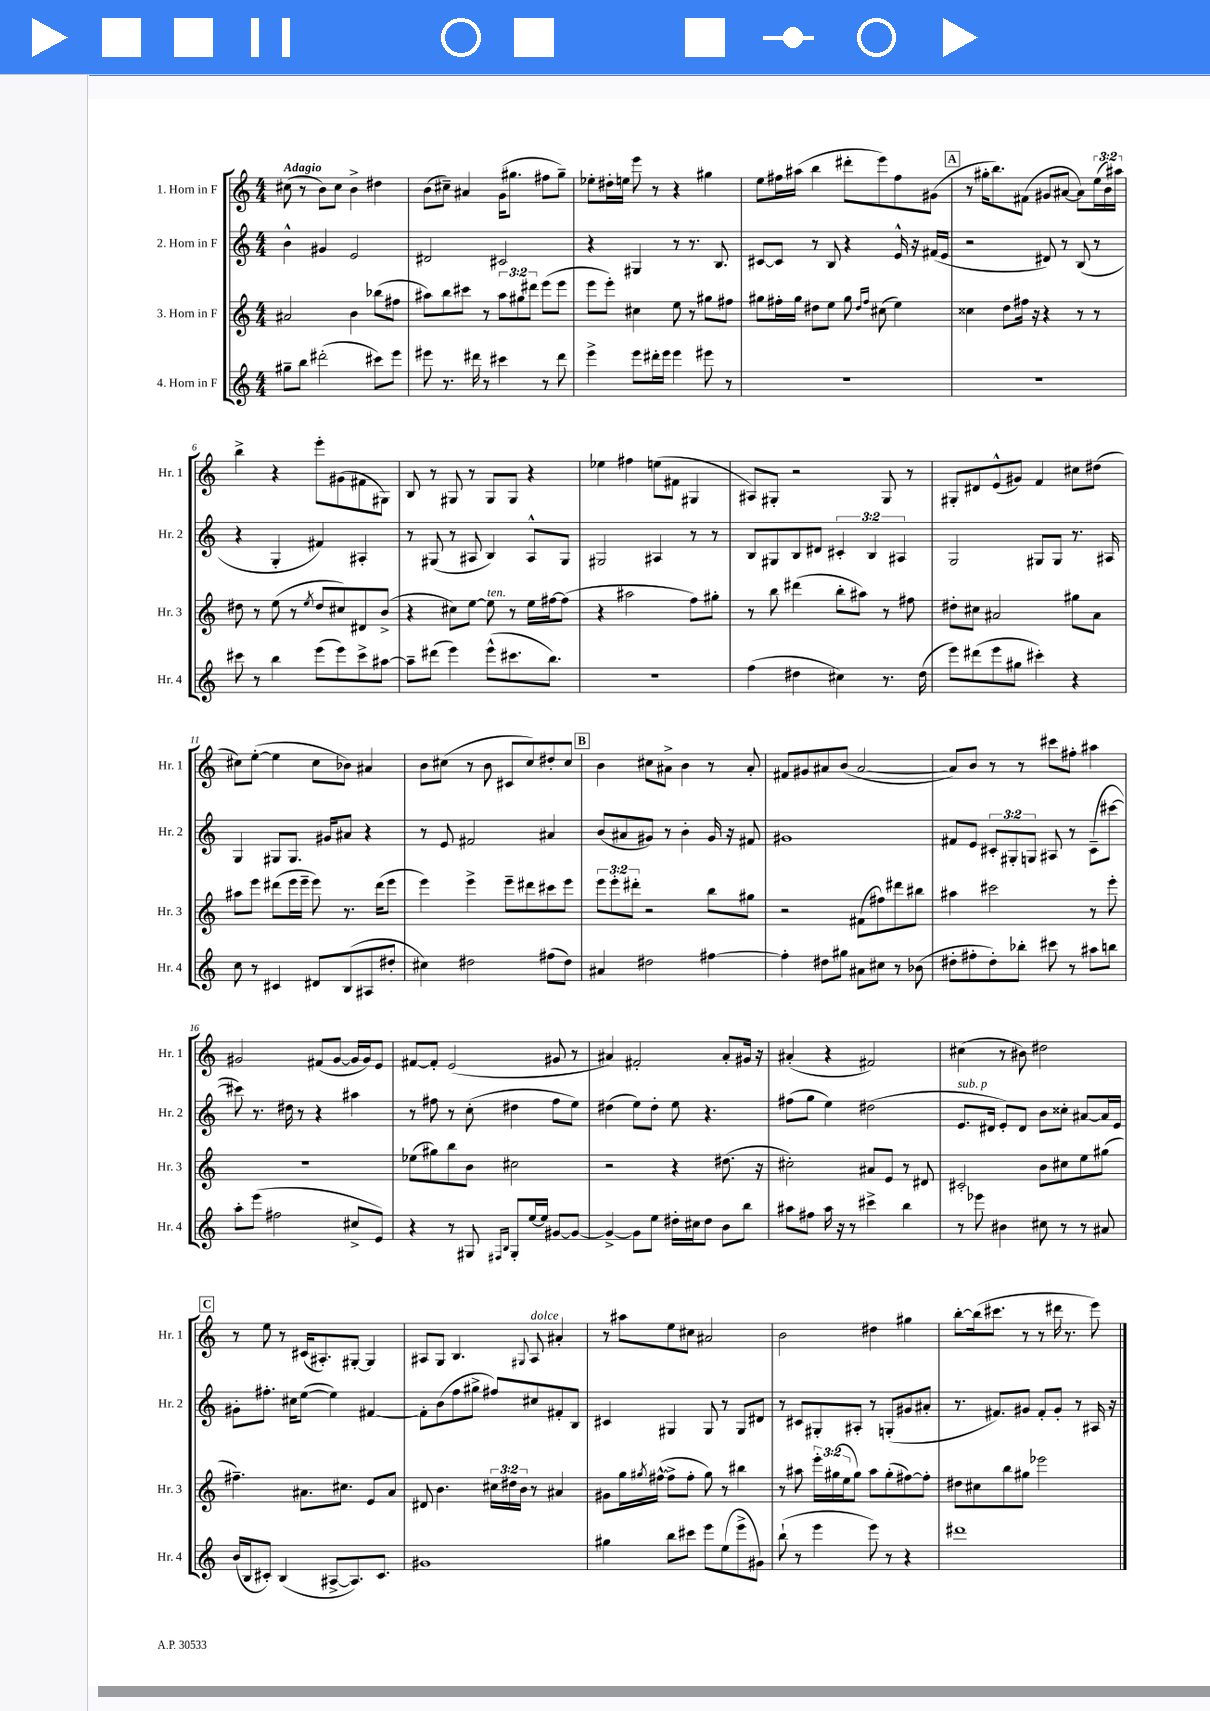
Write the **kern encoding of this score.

**kern	**kern	**kern	**kern
*part4	*part3	*part2	*part1
*staff4	*staff3	*staff2	*staff1
*I"4. Horn in F	*I"3. Horn in F	*I"2. Horn in F	*I"1. Horn in F
*I'Hr. 4	*I'Hr. 3	*I'Hr. 2	*I'Hr. 1
*clefG2	*clefG2	*clefG2	*clefG2
*k[]	*k[]	*k[]	*k[]
*M4/4	*M4/4	*M4/4	*M4/4
=1	=1	=1	=1
!	!	!	!LO:TX:a:B:t=Adagio
8gg#X~\L	2a#X/	4b^^\	(8cc#X\
8bb\J	.	.	8r
(2ddd#X'\	.	4g#X/	8b\L)
.	.	.	8cc#\J
.	4b\	2e/	4b^\
8ccc#X\L)	(8bb-X\L	.	4dd#X\
8eee\J	8ff#X\J	.	.
=2	=2	=2	=2
8eee#X\	8aa#X\L)	2d#X/	(8b\L
8.r	8bb\	.	8cc#X~\J)
.	8ccc#X\J	.	4a#X/
16ddd#X\	.	.	.
8r	8r	.	.
4ccc#X\	12aa#\L	2c#X/	(16g\KL
.	.	.	8.gg#X\J
.	12gg#X\	.	.
.	12ddd#X\J	.	.
8r	(8eee\L	.	8ff#X\L
8ddd#\	8eee\J	.	8gg#~\J)
=3	=3	=3	=3
4eee^\	8eee\L	4r	8ee-X'\L
.	8eee'\J)	.	16dd#X'\L
.	.	.	16een\JJ
8eee\L	4cc#X\	4G#X/	8eee\
16ddd#X'\L	.	.	8r
16eee\JJ	.	.	.
4eee\	8ee\	8r	4r
.	8r	8.r	.
8eee#X\	8gg#X\L	.	4gg#X\
.	.	8.B/	.
8r	8ff#X\J	.	.
=4	=4	=4	=4
1r	8gg#X\L	[8c#X/L	8ee\L
.	16ff#X'\L	8c#/J]	16ff#X\L
.	16gg#\JJ	.	(16aa#X\JJ
.	8dd#X\L	8r	4bb\
.	8ee\J	8B/	.
.	8gg#\	4r	8ddd#X'\L
.	16qqdd#/LL	.	.
.	16qqff#/JJ	.	.
.	(8cc#X\	.	8eee\)
.	4ee\)	16e^^/	8ff#\
.	.	16r	.
.	.	(16f#X/LL	(8g#X\J
.	.	16e/JJ	.
!!LO:REH:place=s1:t=A
=5	=5	=5	=5
1r	4cc##X\	2r	8r
.	.	.	16gg#X'\KL
.	.	.	8.bb\)
.	8dd\L	.	.
.	16ff#X\Jk	.	(8f#X\J
.	16r	.	.
.	4r	8d#X/)	8g#X/L
.	.	8r	[8a#X/J
.	8r	(8B/	8a#\L])
.	8r	8r	(24ee\L
.	.	.	24b\)
.	.	.	24aa#X\JJ
!!LO:LB:g=z
=6	=6	=6	=6
8ccc#X\	8dd#X\	4r	4bb^\
8r	8r	.	.
4bb\	(8ee\	4G'/	4r
.	8r	.	.
.	8qee/	.	.
(8eee\L	8dd#/L	4f#X/)	8eee'\L
8eee\)	8cc#X/)	.	(8g#X\
8ccc#^\	8d#X/	4A#X'/	8f#X\
[8aa#X\J	(8b^/J	.	8G#X\J)
=7	=7	=7	=7
8aa#~\L]	4r	8r	8B/
(8ddd#X\J	.	(8G#X/	8r
4eee\)	8cc#X\L)	8r	8G#X/
.	[8ee\J	8A#X/	8r
!	!LO:TX:a:i:t=ten.	!	!
(8eee^^\L	8ee\]	4B/)	8G#/L
8.ccc#X\	8r	.	8G#/J
.	16ee\LL	8A#^^/L	4r
8.bb\J)	[16ff#X\J	.	.
.	(8ff#\J]	8G#/J	.
=8	=8	=8	=8
1r	4r	2G#X/	4ee-X\
.	2aa#X\	.	4ff#X\
.	.	4A#X/	(8een\L
.	.	.	8f#X\J
.	8ff\L)	8r	4G#X/
.	8gg#X'\J	8r	.
=9	=9	=9	=9
(4ff\	8r	8B/L	8A#X/L)
.	8bb\	8G#X/	8G#X'/J
4dd#X\	(4ddd#X\	8B/	2r
.	.	8d#X/J	.
4cc#X\)	8bb'\L	6c#X'/	.
.	8aa#X\J)	.	.
.	.	6B/	.
8.r	8r	.	8G#/
.	.	6A#X/	.
.	8ff#X\	.	8r
(16dd#\	.	.	.
=10	=10	=10	=10
8eee\L)	8dd#X'\L	2G/	8G#X'/L
(8ddd#X\	8cc#X\J	.	8d#X/
8eee\	2a#X/	.	(8e^^/
8gg#X\J	.	.	8g#X/J)
4ccc#X'\)	.	8G#X/L	4f/
.	.	8G#/J	.
4r	8gg#X\L	8.r	8cc#X\L
.	8a#\J	.	(8dd#X\J
.	.	16A#X/	.
!!LO:LB:g=z
=11	=11	=11	=11
8cc\	8aa#X\L	4G/	8cc#X\L)
8r	8eee\J	.	([8ee'\J
4c#X/	(8ddd#X\L	8G#X/L	4ee\]
.	16eee\L	8.G#/J	.
.	16eee~\JJ	.	.
8d#X/L	8eee\)	.	8cc#\L
.	.	16g#X/KL	.
(8B/	8.r	8a#X/J	8b-X\J)
8A#X/	.	4r	4a#X/
.	(16ddd#\KL	.	.
8dd#X'/J	8eee\J	.	.
=12	=12	=12	=12
4cc#X\)	4eee\)	8r	8b\L
.	.	8e/	(8cc#X\J
2dd#X\	4eee^\	2f#X/	8r
.	.	.	8b\
.	8eee~\L	.	8c#X/L
.	8ddd#X\	.	8cc#/)
(8ff#X\L	8ccc#X\	4a#X/	8dd#X'/
8dd#\J)	8eee\J	.	8cc#/J
!!LO:REH:place=s1:t=B
=13	=13	=13	=13
4a#X/	12eee\L	(8b/L	4b\
.	12eee'\	.	.
.	.	8a#X/	.
.	12ddd#X'\J	.	.
2dd#X\	2r	8g#X/J)	8cc#X\L
.	.	8r	8a#X^\J
.	.	4b'\	4b\
[4ff#X\	8bb\L	16g#/	8r
.	.	16r	.
.	8gg#X\J	8f#X/	8a#'/
=14	=14	=14	=14
4ff#'\]	2r	1g#X	8f#X/L
.	.	.	8g#X/
8dd#X\L	.	.	8a#X/
8gg#X\J	.	.	(8b/J
8a#X\L	(8f#X\L	.	[2a#/
8cc#X\J	8ff#X\)	.	.
8r	8ddd#X\	.	.
(8b-X\	8bb#X\J	.	.
=15	=15	=15	=15
8dd#X'\L	4aa#X\	8f#X/L	8a#/L])
8ff#X'\	.	8e/J	8b/J
8dd#'\)	2ccc#X\	12c#X'/L	8r
.	.	12G#X'/	.
8bb-X'\J	.	.	8r
.	.	12Gn/J	.
8ccc#X\	.	8A#X/	8ccc#X\L
8r	.	8r	8ff#X'\J
8aa#X\L	8r	(8c#~\L	4aa#X\
8bbn\J	8eee'\	[8ccc#X\J	.
!!LO:LB:g=z
=16	=16	=16	=16
8aa'\L	1r	8ccc#X\])	2g#X/
(8eee\J	.	8.r	.
2ff#X\	.	.	.
.	.	16dd#X\	.
.	.	8r	.
.	.	4r	(8f#X/L
.	.	.	[8g#/J
8cc#X^/L	.	4aa#X\	16g#/LL]
.	.	.	16g#/J)
8e/J)	.	.	8e/J
=17	=17	=17	=17
4r	(8ee-X\L	8r	[8f#X/L
.	8gg#X\)	8ff#X\	8f#'/J]
8r	8bb\	8r	(2e/
8G#X/	8b\J	(8cc'\	.
16qqF#X/LL	.	.	.
16qqB/JJ	.	.	.
8G#'/L	2cc#X\	4dd#X\	.
[16ee/L	.	.	.
16ee/JJ]	.	.	.
[8g#X/L	.	8ff#\L	8g#X/
8g#/J_	.	8ee\J)	8r
=18	=18	=18	=18
4g#^/_	2r	(4dd#X\	4a#X/)
8g#\L]	.	8ee\L)	2f#X'/
8ee\J	.	8dd#'\J	.
16dd#X'\LL	4r	8ee\	.
16cc#X\J	.	.	.
8dd#\J	.	4.r	.
8b\L	(8.dd#X\	.	8a#'/L
8bb\J	.	.	16g#X/Jk
.	16r	.	16r
=19	=19	=19	=19
8aa#X\L	2cc#X'\)	(8ff#X\L	(4a#X'/
8ff#X\J	.	8gg\J	.
16aa#\	.	4ee\)	4r
16r	.	.	.
8r	.	.	.
4ccc#X^\	8a#X/L	(2dd#X\	2f#X/)
.	8e/J	.	.
4bb\	8r	.	.
.	8d#X/	.	.
=20	=20	=20	=20
!	!	!LO:TX:a:i:t=sub. p	!
8r	2c#X'/	8.e/L	(4cc#X\
8eee-X\	.	.	.
.	.	16d#X/Jk	.
4b#X\	.	8e'/L)	8r
.	.	8d#/J	8b#X\)
8cc#X\	8b\L	8b\L	2dd#X\
8r	8cc#X\	8cc##X'\J	.
8r	8ee\	[8a#X/L	.
8a#X/	(8gg#X\J	16a#/L]	.
.	.	16e/JJ	.
!!LO:LB:g=z
!!LO:REH:place=s1:t=C
=21	=21	=21	=21
(16b/LL	4.ff#X~\)	8g#X'\L	8r
16B/J	.	.	.
8c#X'/J)	.	8.ff#X'\J	8ee\
(4B/	.	.	8r
.	.	16cc#X\KL	.
.	8.a#X\L	([8ee\J	(16c#X/KL
.	.	.	8.A#X'/)
[8A#X^/L	.	4ee\])	.
.	8.cc#X\J	.	.
8.A#/])	.	.	[8G#X'/J
.	8e/L	[4f#X/	4G#/]
8.c#/J	.	.	.
.	8a#/J	.	.
=22	=22	=22	=22
1g#X	8d#X/	8f#'\L]	8A#X/L
.	4.b\	(8b\	8G/J
.	.	8ff\	4.B/
.	.	8gg#X^\J	.
.	24cc#X\LL	8ff#X/L)	.
.	24dd#X\	.	.
.	24b\JJ	.	.
.	.	.	8qqG#X/
!	!	!	!LO:TX:a:i:t=dolce
.	8r	8cc#X/	8A#/
.	4a#X/	8f#X'/	4a#X'/
.	.	8B/J	.
=23	=23	=23	=23
4gg#X\	8g#X\L	4c#X/	8r
.	16gg\L	.	8aa#X\L
.	8qgg#X/	.	.
.	([16ff#X^^\JJ	.	.
8bb\L	8ff#^\L]	4G#X/	8ee\
8ccc#X\J	8ff#'\J	.	8cc#X\J
8eee\L	8gg#\)	8G#/	2a#X/
(8ee\	8r	8r	.
8eee^\	4bb#X\	8G#/L	.
8g#X\J)	.	8d#X/J	.
=24	=24	=24	=24
(8bb`\	8r	8r	2b\
8r	8aa#X\	8c#X/L	.
4eee\	24eee'\LL	8G#X'/	.
.	(24gg#X\	.	.
.	24ee\J	.	.
.	8gg#\J)	8A#X'/J	.
8eee\)	8aa#\L	8r	4dd#X\
8r	(8gg#'\	(8Gn'/L	.
4r	[8ff#X\)	8g#X/	4gg#X\
.	8ff#'\J]	8a#X'/J	.
=25	=25	=25	=25
1ddd#X	8dd#X\L	8.r	[8bb'\L
.	8cc#X\	.	(16bb\k]
.	.	8.f#X/L)	8.ccc#X\J
.	8bb\	.	.
.	8gg#X\J	8g#X/J	8r
.	2eee-X\	8f#'/L	8r
.	.	8g#'/J	16ddd#X\
.	.	.	8.r
.	.	8r	.
.	.	16A#X/	8eee\)
.	.	16r	.
==	==	==	==
*-	*-	*-	*-
